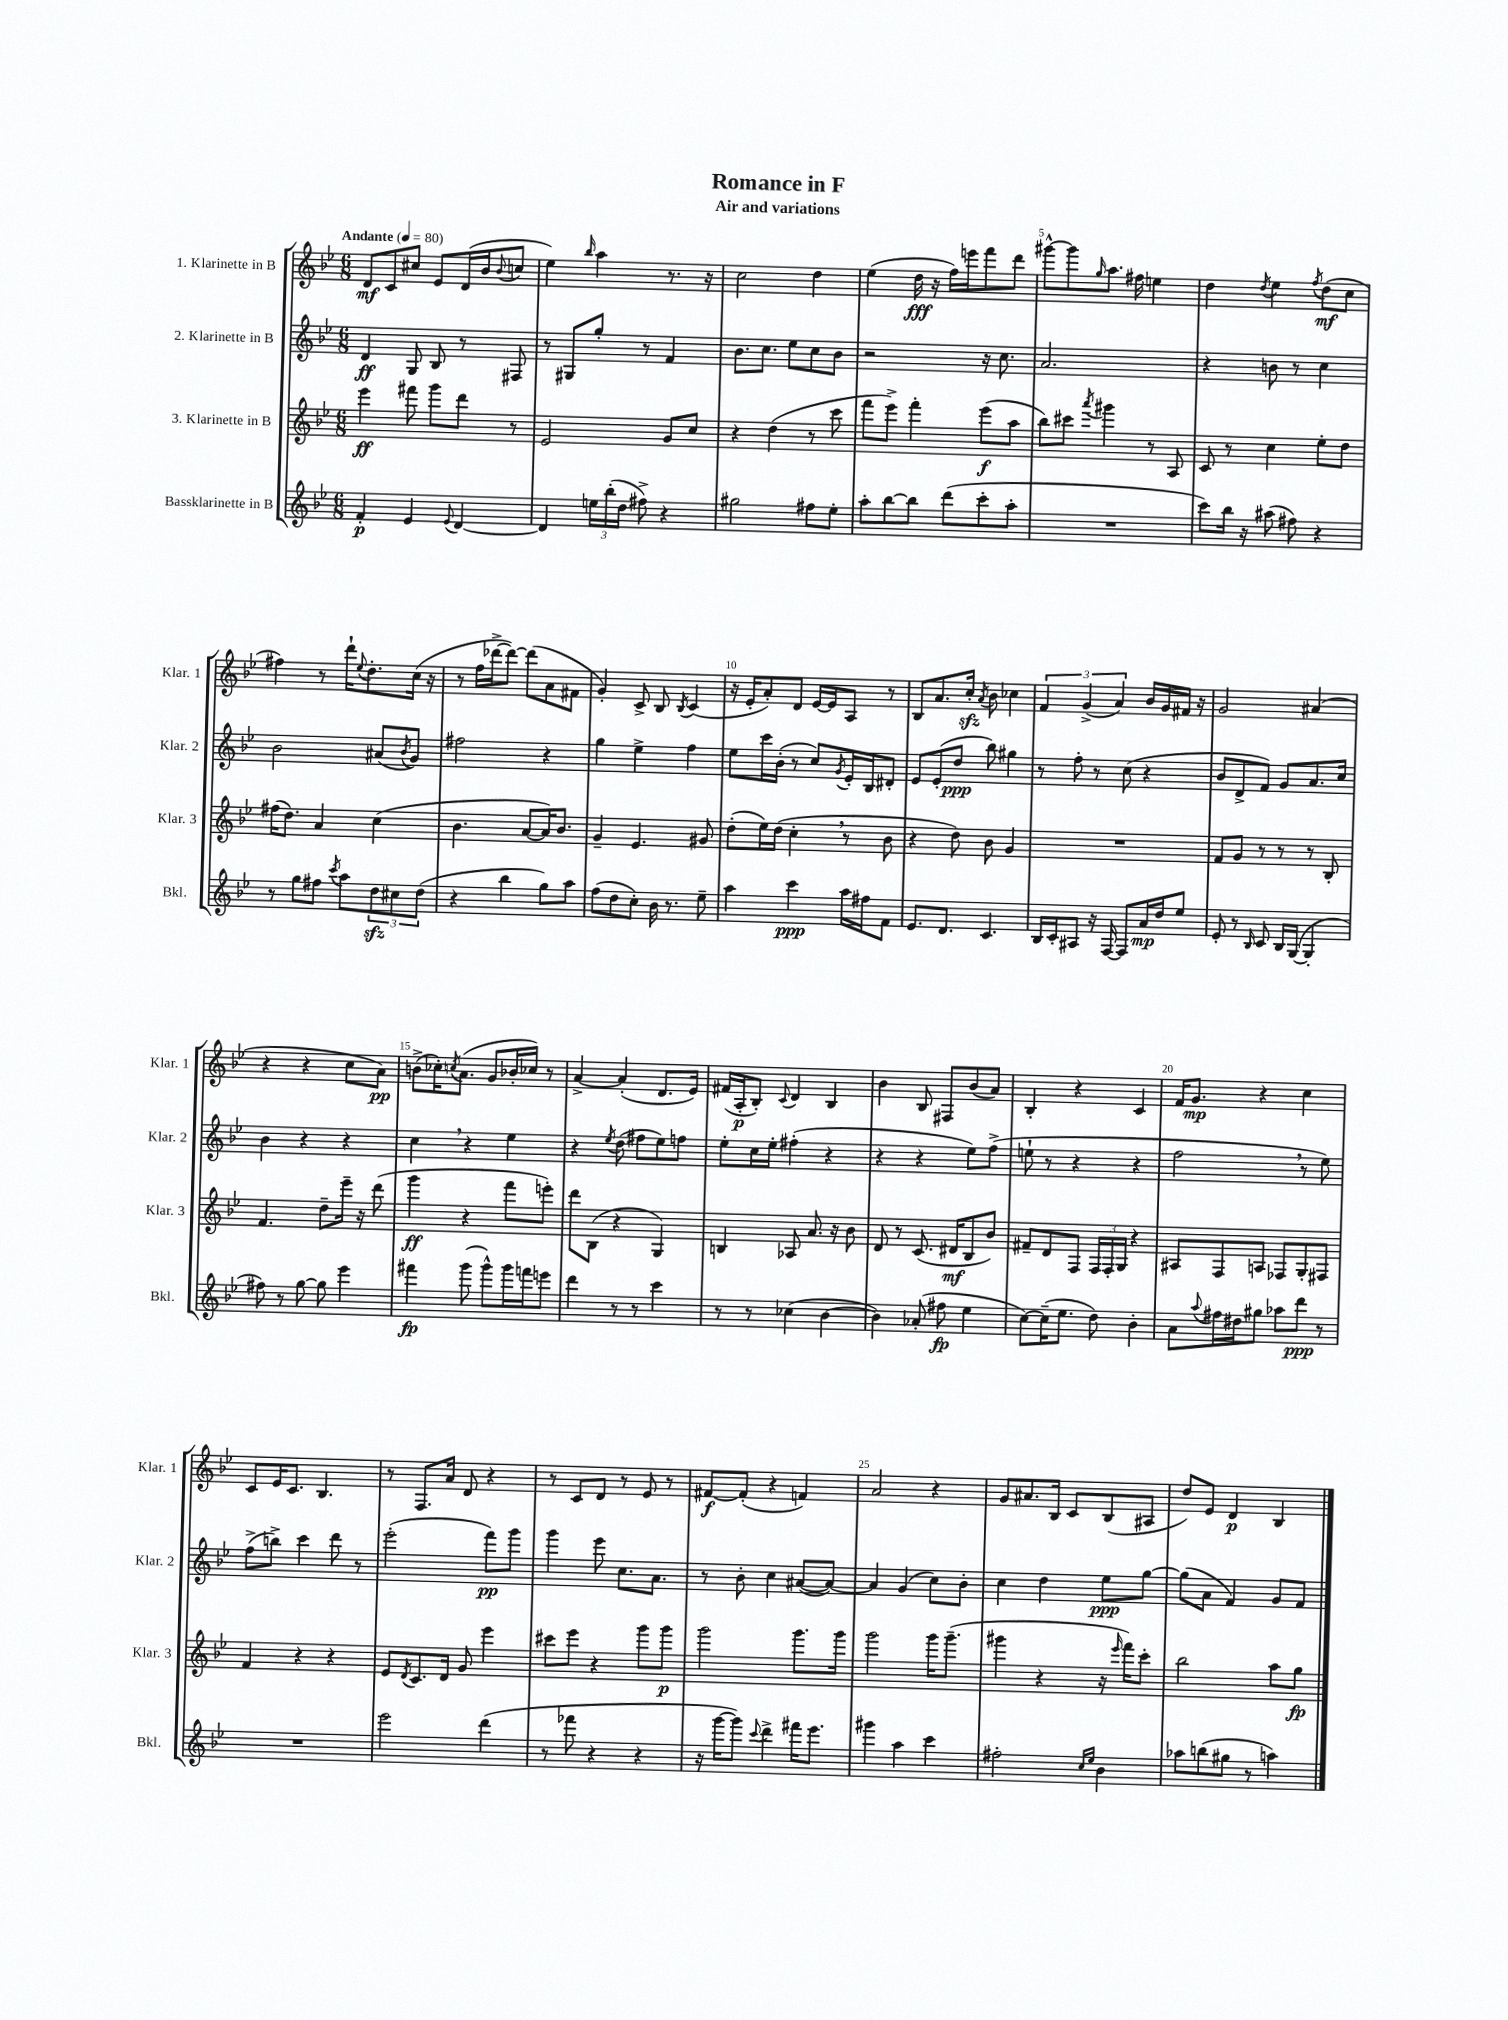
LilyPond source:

\header { title = "Romance in F" subtitle = "Air and variations" }
<<
\new StaffGroup <<
\new Staff = "s0" \with { instrumentName = "1. Klarinette in B" shortInstrumentName = "Klar. 1" } {
    \clef treble \key bes \major \numericTimeSignature \time 6/8 \tempo "Andante" 4 = 80
    d'8\mf c'8 cis''8 ees'8 d'16( bes'16 \appoggiatura { bes'8 } c''8 |
    ees''4) \grace { bes''16 } a''4 r8. r16 |
    c''2 d''4 |
    ees''4( d''16\fff r16 f''16) e'''16 f'''8 d'''8 |
    gis'''8~-^ gis'''8 \grace { g''16 } a''8. fis''16 e''4 |
    d''4 \acciaccatura { d''8 } ees''4 \acciaccatura { f''8 } d''8\mf( c''8 |
    fis''4) r8 d'''16-! \appoggiatura { ees''8 } d''8.-. c''16( r16 |
    r8 f''16 des'''16~-> des'''8~) des'''8( a'8 fis'8 |
    g'4-.) c'8-> bes8 \acciaccatura { bes8 } c'4( |
    r16 ees'16-. a'8-.) d'8 ees'16~ ees'16 a8 r8 |
    bes8 a'8. c''16-.\sfz \acciaccatura { a'8 } bes'8 ces''4 |
    \tuplet 3/2 { f'4 g'4->( a'4) } bes'16 g'16 fis'16 r16 |
    g'2 ais'4( |
    r4 r4 c''8 a'8\pp) |
    b'8->( ces''16-.) \acciaccatura { c''8 } a'8.( g'8 bes'16-. ces''16) r8 |
    a'4~-> a'4-.( d'8. ees'16) |
    fis'16( a16-.\p bes8-.) \appoggiatura { c'8 } d'4 bes4 |
    bes'4 bes8 fis8 bes'8( a'8) |
    bes4-. r4 c'4 |
    f'16 g'8.\mp r4 c''4 |
    c'8 ees'16 c'8. bes4. |
    r8 f8. a'16 d'8 r4 |
    r8 c'8 d'8 r8 ees'8 r8 |
    fis'8~\f fis'8-.( r4 f'4) |
    a'2 r4 |
    g'8 ais'8. bes16 c'8 bes8( ais8 |
    d''8) ees'8 d'4\p bes4 \bar "|." |
}
\new Staff = "s1" \with { instrumentName = "2. Klarinette in B" shortInstrumentName = "Klar. 2" } {
    \clef treble \key bes \major \numericTimeSignature \time 6/8
    d'4\ff g8 bes8 r8 fis8 |
    r8 gis8 g''8-. r8 f'4 |
    bes'8. c''8. ees''8 c''8 bes'8 |
    r2 r16 c''8. |
    a'2. |
    r4 b'8 r8 c''4 |
    bes'2 ais'8( \acciaccatura { bes'8 } g'8) |
    fis''2 r4 |
    g''4 ees''4-> f''4 |
    ees''8 c'''16 bes'16-.( r8 c''8) \acciaccatura { g'8 } ees'16-. bes16 dis'8-. |
    ees'8 ees'8-.( d''8\ppp bes''8) gis''4 |
    r8 f''8-. r8 c''8( r4 |
    bes'8 d'8-> f'8) g'8 a'8. c''16 |
    bes'4 r4 r4 |
    c''4 \breathe r4 ees''4 |
    r4 \acciaccatura { ees''8 } d''8( fis''8 ees''8) f''8 |
    ees''8-. c''16 ees''16-. fis''4-.( r4 |
    r4 r4 ees''8) f''8->( |
    e''8-! r8 r4 r4 |
    f''2 \breathe r8 ees''8) |
    f''8->( b''8->) c'''4 d'''8 r8 |
    ees'''2-.( f'''8\pp) g'''8 |
    g'''4 ees'''8 c''8. a'8. |
    r8 bes'8-. c''4 ais'8~( ais'8~) |
    ais'4 g'4( c''8) bes'8-. |
    c''4 d''4 ees''8\ppp g''8~ |
    g''8( a'8 f'4) g'8 f'8 \bar "|." |
}
\new Staff = "s2" \with { instrumentName = "3. Klarinette in B" shortInstrumentName = "Klar. 3" } {
    \clef treble \key bes \major \numericTimeSignature \time 6/8
    ees'''4\ff fis'''8 g'''8 d'''8 r8 |
    ees'2 g'8 c''8 |
    r4 d''4( r8 c'''8 |
    f'''8 ees'''8->) f'''4-. ees'''8\f( a''8 |
    bes''8) cis'''8 \acciaccatura { a'''8 } gis'''4 r8 a8 |
    c'8 r8 c''4 ees''8-. d''8 |
    fis''16( d''8.) a'4 c''4( |
    bes'4. a'8~ a'16) bes'8. |
    g'4-- ees'4. gis'8 |
    d''8-.( ees''16) d''16( c''4-. \breathe r8 bes'8 |
    r4 d''8) bes'8 g'4 |
    R2. |
    f'8 g'8 r8 r8 r8 bes8-. |
    f'4. d''8-- ees'''16-- r16 d'''8( |
    g'''4\ff r4 f'''8 e'''8-.) |
    d'''8 bes8( r4 g4) |
    b4 aes8 a'8. r16 bes'8 |
    d'8 r8 c'8.( dis'16\mf bes8 bes'8) |
    fis'8-- d'8 f8 \tuplet 3/2 { f16 f16-. g16 } r4 |
    ais8 f8 a8 fes8 g8-. fis8 |
    f'4 r4 r4 |
    ees'8 \acciaccatura { d'8 } c'8. d'16 g'8 ees'''4 |
    cis'''8 ees'''8 r4 g'''8 g'''8\p |
    g'''2 g'''8. g'''16 |
    g'''2 g'''16 g'''8.--( |
    gis'''4 r4 r16 \grace { ees'''16 } f'''16) c'''8-. |
    bes''2 a''8 g''8\fp \bar "|." |
}
\new Staff = "s3" \with { instrumentName = "Bassklarinette in B" shortInstrumentName = "Bkl." } {
    \clef treble \key bes \major \numericTimeSignature \time 6/8
    f'4-.\p ees'4 \appoggiatura { ees'8 } d'4~ |
    d'4 \tuplet 3/2 { e''16 bes''16-.( d''16 } fis''8->) r4 |
    gis''2 fis''8 ees''8-. |
    a''8-. bes''8~ bes''8 d'''8( c'''8-. a''8-. |
    R2. |
    c'''8) bes''16 r16 ais''8( fis''8) r4 |
    r8 g''8 fis''8 \acciaccatura { c'''8 } a''8 \tuplet 3/2 { d''8\sfz cis''8 d''8( } |
    r4 bes''4 g''8) a''8 |
    f''8( d''8 c''8-.) bes'16 r8. ees''8-- |
    a''4 c'''4\ppp a''16 fis''16 f'8 |
    ees'8. d'8. c'4. |
    bes16 c'16-. ais8 r16 f16~ f8 a'16\mp d''16 ees''8 |
    ees'8-. r8 \grace { bes16 } c'8 bes16 g16~( g4-. |
    fis''8) r8 g''8~ g''8 ees'''4 |
    fis'''4\fp g'''8( g'''8-^) g'''16 f'''16 e'''8 |
    d'''4 r8 r8 c'''4 |
    r8 r8 ces''4( bes'4~ |
    bes'4) aes'8-.( fis''8\fp ees''4 |
    c''8~) c''16--( ees''8. d''8) bes'4-. |
    a'8 \appoggiatura { a''8 } fis''16 dis''16 gis''8 aes''8 d'''8\ppp r8 |
    R2. |
    ees'''2 d'''4( |
    r8 fes'''8 r4 r4 |
    r16 g'''16~ g'''8) \appoggiatura { c'''8 } d'''4-> fis'''16 ees'''8. |
    gis'''4 a''4 c'''4 |
    fis''2-. \grace { c''16 ees''16 } bes'4 |
    aes''8 b''8( gis''8 r8 a''4) \bar "|." |
}
>>
>>
\layout { \context { \Score \override BarNumber.break-visibility = ##(#f #t #t) barNumberVisibility = #(every-nth-bar-number-visible 5) } }
